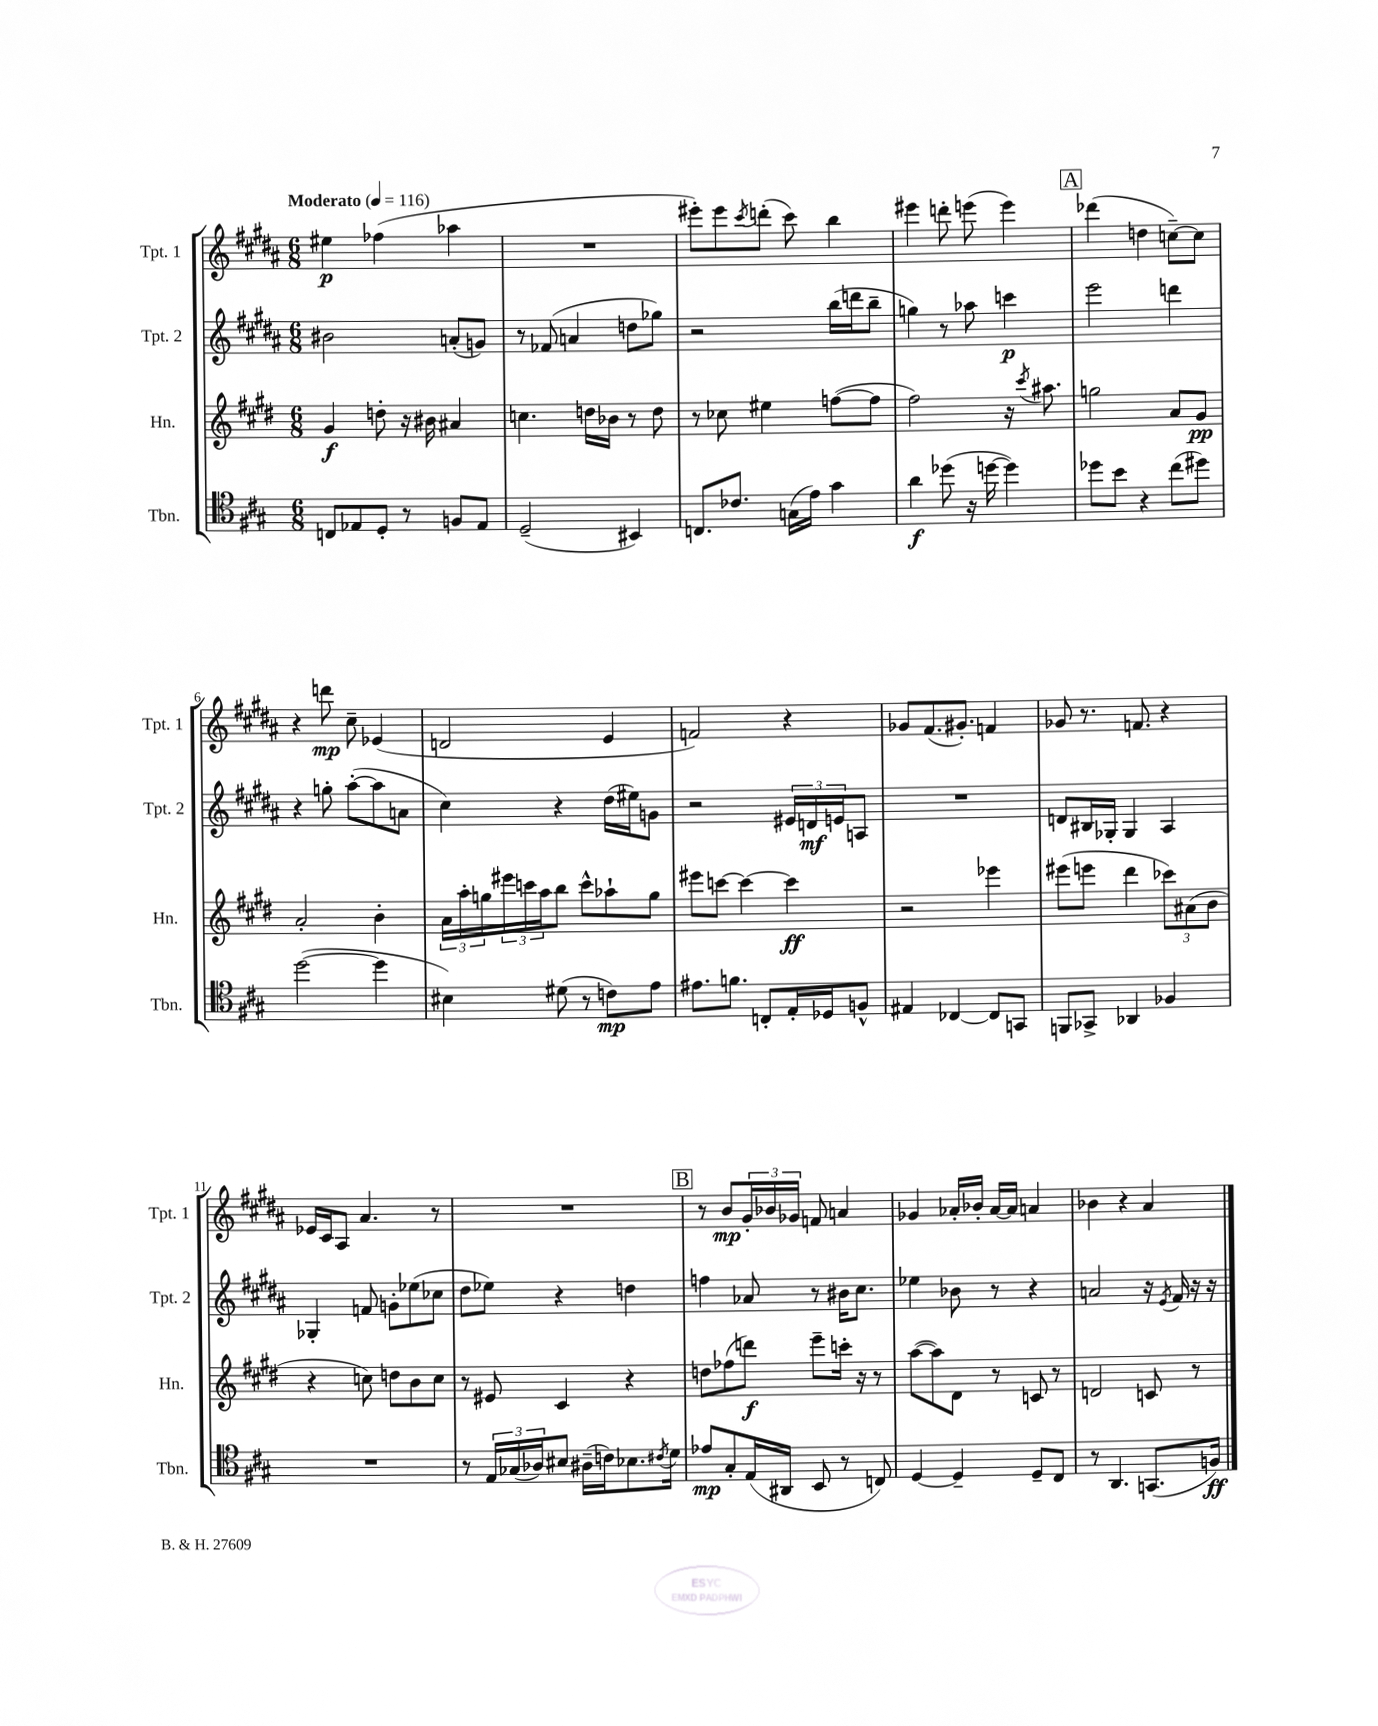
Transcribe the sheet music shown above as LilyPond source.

<<
\new StaffGroup <<
\new Staff = "s0" \with { instrumentName = "Tpt. 1" shortInstrumentName = "Tpt. 1" } {
    \clef treble \key b \major \numericTimeSignature \time 6/8 \tempo "Moderato" 4 = 116
    eis''4\p fes''4( aes''4 |
    R2. |
    eis'''8-.) eis'''8 \acciaccatura { cis'''8 } d'''8-.( cis'''8) b''4 |
    eis'''4 d'''8-. e'''8( e'''4) |
    \mark \markup { \box "A" } des'''4( d''4 c''8~--) c''8 |
    r4 d'''8\mp cis''8-- ees'4( |
    d'2 e'4 |
    f'2) r4 |
    ges'8 fis'8.( gis'8.-.) f'4 |
    ges'8 r8. f'8. r4 |
    ees'16 cis'16 ais8 ais'4. r8 |
    R2. |
    \mark \markup { \box "B" } r8 b'8\mp \tuplet 3/2 { gis'16-. bes'16 ges'16 } f'8 a'4 |
    ges'4 aes'16-. bes'16-. aes'16~ aes'16 a'4 |
    bes'4 r4 ais'4 \bar "|." |
}
\new Staff = "s1" \with { instrumentName = "Tpt. 2" shortInstrumentName = "Tpt. 2" } {
    \clef treble \key b \major \numericTimeSignature \time 6/8
    bis'2 a'8-.( g'8) |
    r8 fes'8( a'4 d''8 ges''8) |
    r2 b''16( d'''16 b''8-- |
    g''4) r8 aes''8 c'''4\p |
    \mark \markup { \box "A" } e'''2 d'''4 |
    r4 g''8-. ais''8~-.( ais''8 a'8 |
    cis''4) r4 dis''16( eis''16) g'8 |
    r2 \tuplet 3/2 { eis'16 d'16\mf e'16 } a8 |
    R2. |
    d'8 bis16 ges16-. ges4 ais4 |
    ges4-. f'8 g'8-. ees''8( ces''8 |
    dis''8 ees''8) r4 d''4 |
    \mark \markup { \box "B" } f''4 aes'8 r8 bis'16 cis''8. |
    ees''4 bes'8 r8 r4 |
    a'2 r16 \acciaccatura { e'8 } fis'16 r16 r16 \bar "|." |
}
\new Staff = "s2" \with { instrumentName = "Hn." shortInstrumentName = "Hn." } {
    \clef treble \key e \major \numericTimeSignature \time 6/8
    gis'4\f d''8-. r16 bis'16 ais'4 |
    c''4. d''16 bes'16 r8 d''8 |
    r8 ces''8 eis''4 f''8~( f''8 |
    fis''2) r16 \acciaccatura { cis'''8 } ais''8. |
    \mark \markup { \box "A" } g''2 a'8 gis'8\pp |
    a'2-. b'4-. |
    \tuplet 3/2 { a'16 a''16-. g''16 } \tuplet 3/2 { eis'''16 c'''16 a''16 } b''8 c'''8-^ aes''8-! g''8 |
    eis'''8 c'''8~ c'''4~ c'''4\ff |
    r2 ees'''4 |
    eis'''8( e'''8 dis'''4 \tuplet 3/2 { ces'''8) ais'8( b'8 } |
    r4 c''8) d''8 b'8 c''8 |
    r8 eis'8 cis'4 r4 |
    \mark \markup { \box "B" } d''8 fes''8( d'''8\f) e'''8-- c'''16-. r16 r8 |
    a''8~( a''8) dis'8 r8 c'8 r8 |
    d'2 c'8 r8 \bar "|." |
}
\new Staff = "s3" \with { instrumentName = "Tbn." shortInstrumentName = "Tbn." } {
    \clef tenor \key a \major \numericTimeSignature \time 6/8
    c8 ees8 d8-. r8 f8 ees8 |
    d2--( bis,4) |
    c8. ces'8. g16( e'16) gis'4 |
    a'4\f des''8( r16 d''16~ d''4) |
    \mark \markup { \box "A" } des''8 b'8 r4 cis''8( dis''8) |
    d''2~( d''4 |
    bis4) dis'8( r8 c'8\mp) e'8 |
    eis'8. f'8. c8-. e16-. des16 f8-^ |
    eis4 ces4~ ces8 g,8 |
    f,8 ges,8-> aes,4 fes4 |
    R2. |
    r8 \tuplet 3/2 { e16 ges16( aes16) } bis8 ais16--( c'16) bes8. \acciaccatura { cis'8 } d'16 |
    \mark \markup { \box "B" } ees'8\mp gis8-. e16( ais,16 b,8 r8 c8) |
    d4~ d4-- d8-- cis8 |
    r8 a,4. g,8.( f16\ff) \bar "|." |
}
>>
>>
